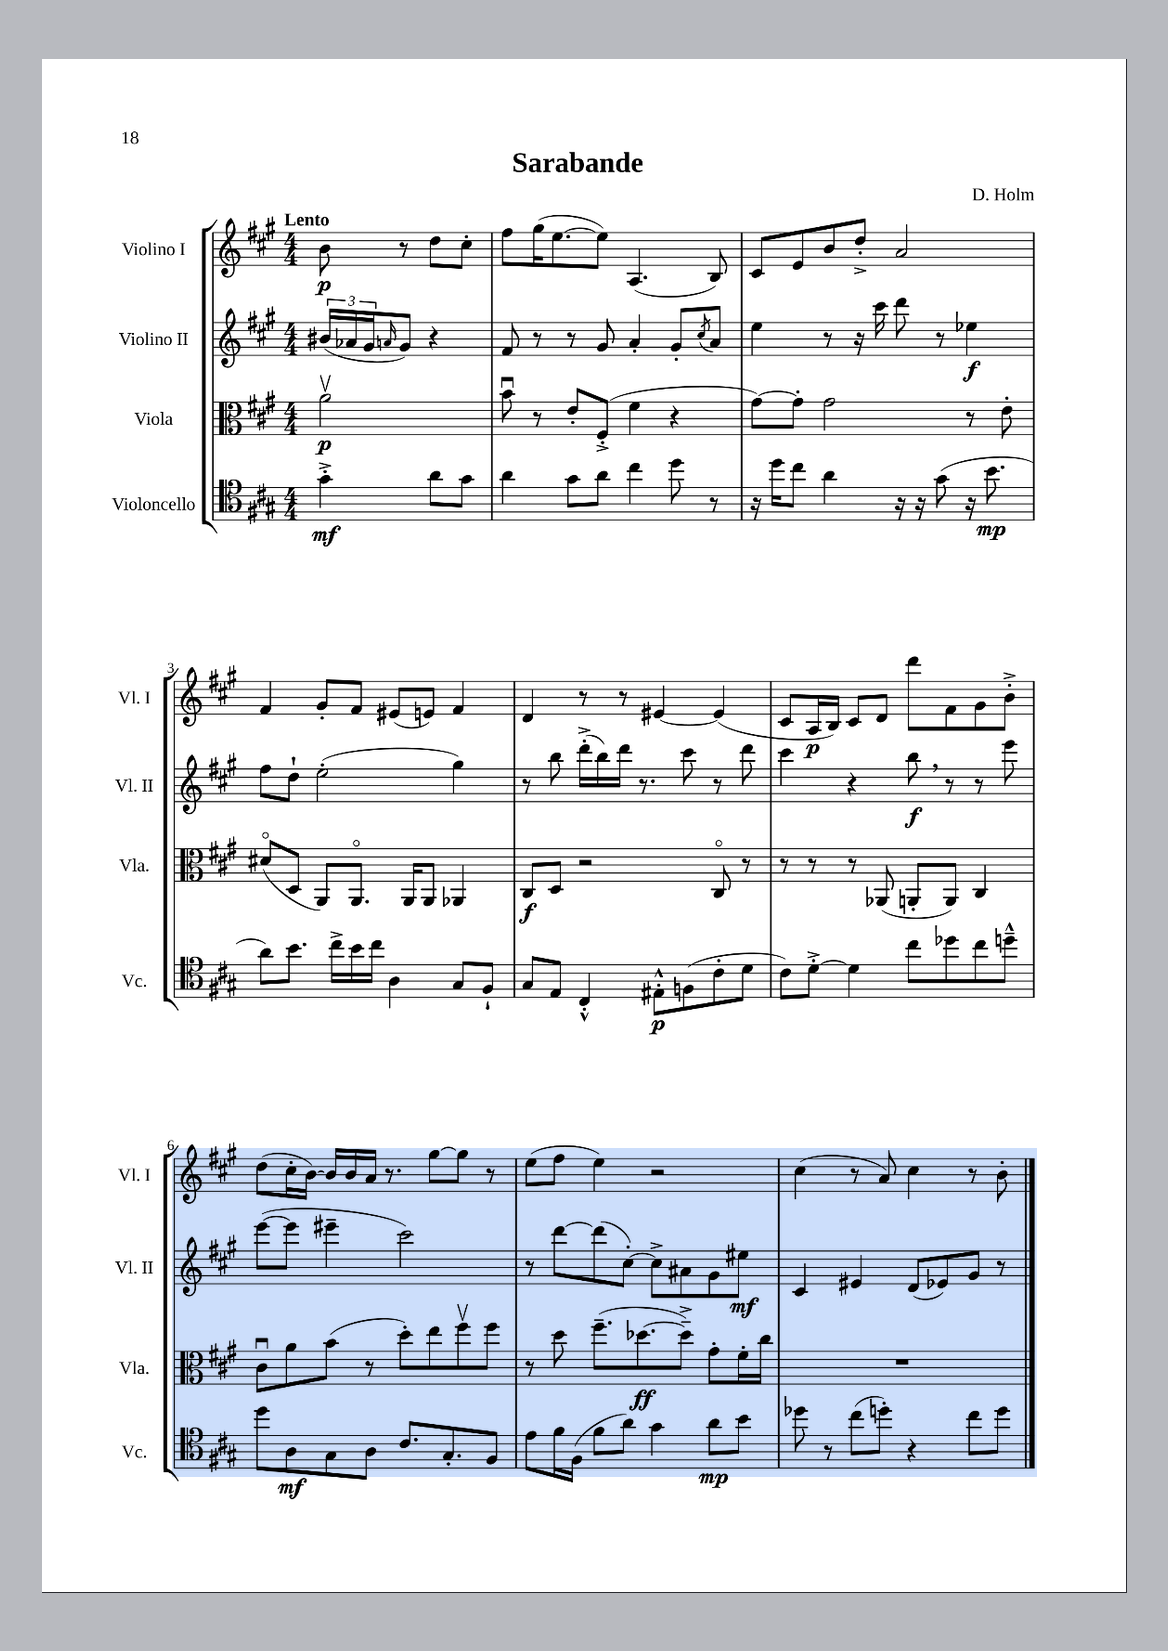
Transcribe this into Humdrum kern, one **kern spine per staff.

**kern	**dynam	**kern	**dynam	**kern	**dynam	**kern	**dynam
*part4	*part4	*part3	*part3	*part2	*part2	*part1	*part1
*staff4	*staff4	*staff3	*staff3	*staff2	*staff2	*staff1	*staff1
*I"Violoncello	*	*I"Viola	*	*I"Violino II	*	*I"Violino I	*
*I'Vc.	*	*I'Vla.	*	*I'Vl. II	*	*I'Vl. I	*
*clefC4	*	*clefC3	*	*clefG2	*	*clefG2	*
*k[f#c#g#]	*	*k[f#c#g#]	*	*k[f#c#g#]	*	*k[f#c#g#]	*
*M4/4	*	*M4/4	*	*M4/4	*	*M4/4	*
=	=	=	=	=	=	=	=
!	!	!	!	!	!	!LO:TX:a:B:t=Lento	!
4g#'^\	mf	2av\	p	(24b#X/LL	.	8b\	p
.	.	.	.	24a-X/	.	.	.
.	.	.	.	24g#/J	.	.	.
.	.	.	.	16qqan/	.	.	.
.	.	.	.	8g#/J)	.	8r	.
8a\L	.	.	.	4r	.	8dd\L	.
8g#\J	.	.	.	.	.	8cc#'\J	.
=1	=1	=1	=1	=1	=1	=1	=1
4a\	.	8bu\	.	8f#/	.	8ff#\L	.
.	.	8r	.	8r	.	(16gg#\K	.
.	.	.	.	.	.	[8.ee\	.
8g#\L	.	8e'/L	.	8r	.	.	.
8a\J	.	(8F#'^/J	.	8g#/	.	8ee\J])	.
4cc#\	.	4f#\	.	4a'/	.	(4.A/	.
8dd\	.	4r	.	8g#'/L	.	.	.
.	.	.	.	8qcc#/	.	.	.
8r	.	.	.	8a/J	.	8B/)	.
=2	=2	=2	=2	=2	=2	=2	=2
16r	.	[8g#\L)	.	4ee\	.	8c#/L	.
16dd\KL	.	.	.	.	.	.	.
8cc#\J	.	8g#'\J]	.	.	.	8e/	.
4a\	.	2g#\	.	8r	.	8b/	.
.	.	.	.	16r	.	8dd'^/J	.
.	.	.	.	16ccc#\	.	.	.
16r	.	.	.	8ddd\	.	2a/	.
16r	.	.	.	.	.	.	.
(8g#\	.	.	.	8r	.	.	.
16r	.	8r	.	4ee-X\	f	.	.
8.b\	mp	.	.	.	.	.	.
.	.	8e'\	.	.	.	.	.
!!LO:LB:g=z
=3	=3	=3	=3	=3	=3	=3	=3
8a\L)	.	(8d#X/L	.	8ff#\L	.	4f#/	.
8.b\J	.	8D/J	.	8dd`\J	.	.	.
.	.	8AA/L)	.	(2ee'\	.	8g#'/L	.
16cc#^\LL	.	.	.	.	.	.	.
16b\	.	8.AA/J	.	.	.	8f#/J	.
16cc#\JJ	.	.	.	.	.	.	.
4A\	.	.	.	.	.	(8e#X/L	.
.	.	16AA/KL	.	.	.	.	.
.	.	8AA/J	.	.	.	8en/J)	.
8G#/L	.	4AA-X/	.	4gg#\)	.	4f#/	.
8F#`/J	.	.	.	.	.	.	.
=4	=4	=4	=4	=4	=4	=4	=4
8G#/L	.	8C#/L	f	8r	.	4d/	.
8E/J	.	8D/J	.	8bb\	.	.	.
4C#'^^/	.	2r	.	(16ddd'^\LL	.	8r	.
.	.	.	.	16bb\)	.	.	.
.	.	.	.	16ddd\JJ	.	8r	.
.	.	.	.	8.r	.	.	.
8E#X'^^\L	p	.	.	.	.	[4e#X/	.
(8Fn\	.	.	.	8ccc#\	.	.	.
8c#'\	.	8C#/	.	8r	.	(4e#/]	.
8d\J	.	8r	.	8ddd\	.	.	.
=5	=5	=5	=5	=5	=5	=5	=5
8c#\L)	.	8r	.	4ccc#\	.	8c#/L	.
[8d'^\J	.	8r	.	.	.	16A/L	p
.	.	.	.	.	.	16B/JJ)	.
4d\]	.	8r	.	4r	.	8c#/L	.
.	.	(8AA-X/	.	.	.	8d/J	.
8cc#\L	.	8AAn'/L	.	8bb,\	f	8ddd\L	.
8dd-X\	.	8AA/J)	.	8r	.	8f#\	.
8cc#\	.	4C#/	.	8r	.	8g#\	.
8ddn~^^\J	.	.	.	8eee\	.	8b'^\J	.
!!LO:LB:g=z
=6	=6	=6	=6	=6	=6	=6	=6
8dd\L	.	8c#u\L	.	([8eee\L	.	(8dd\L	.
8A\	mf	8a\	.	8eee\J]	.	16cc#'\L	.
.	.	.	.	.	.	[16b\JJ)	.
8G#\	.	(8b\J	.	4eee#X~\	.	16b/LL]	.
.	.	.	.	.	.	16b/	.
8A\J	.	8r	.	.	.	16a/JJ	.
.	.	.	.	.	.	8.r	.
8.c#/L	.	8dd'\L)	.	2ccc#\)	.	.	.
.	.	8ee\	.	.	.	[8gg#\L	.
8.G#'/	.	.	.	.	.	.	.
.	.	8ff#v\	.	.	.	8gg#\J]	.
8F#/J	.	8ff#\J	.	.	.	8r	.
=7	=7	=7	=7	=7	=7	=7	=7
8e\L	.	8r	.	8r	.	(8ee\L	.
16f#\L	.	8dd\	.	[8ddd\L	.	8ff#\J	.
(16F#\JJ	.	.	.	.	.	.	.
8f#\L	.	(8.ff#~\L	.	(8ddd\]	.	4ee\)	.
8a\J)	.	.	.	[8cc#'\J)	.	.	.
.	.	[8.dd-X\	ff	.	.	.	.
4g#\	.	.	.	8cc#^\L]	.	2r	.
.	.	8dd-~^\J])	.	8a#X\	.	.	.
8a\L	mp	8g#'\L	.	8g#\	.	.	.
8b\J	.	16f#'\L	.	8ee#X\J	mf	.	.
.	.	16cc#\JJ	.	.	.	.	.
=8	=8	=8	=8	=8	=8	=8	=8
8dd-X\	.	1r	.	4c#/	.	(4cc#\	.
8r	.	.	.	.	.	.	.
(8cc#\L	.	.	.	4e#X/	.	8r	.
8ddn'\J)	.	.	.	.	.	8a/)	.
4r	.	.	.	(8d/L	.	4cc#\	.
.	.	.	.	8e-X/)	.	.	.
8cc#\L	.	.	.	8g#/J	.	8r	.
8dd\J	.	.	.	8r	.	8b'\	.
==	==	==	==	==	==	==	==
*-	*-	*-	*-	*-	*-	*-	*-
